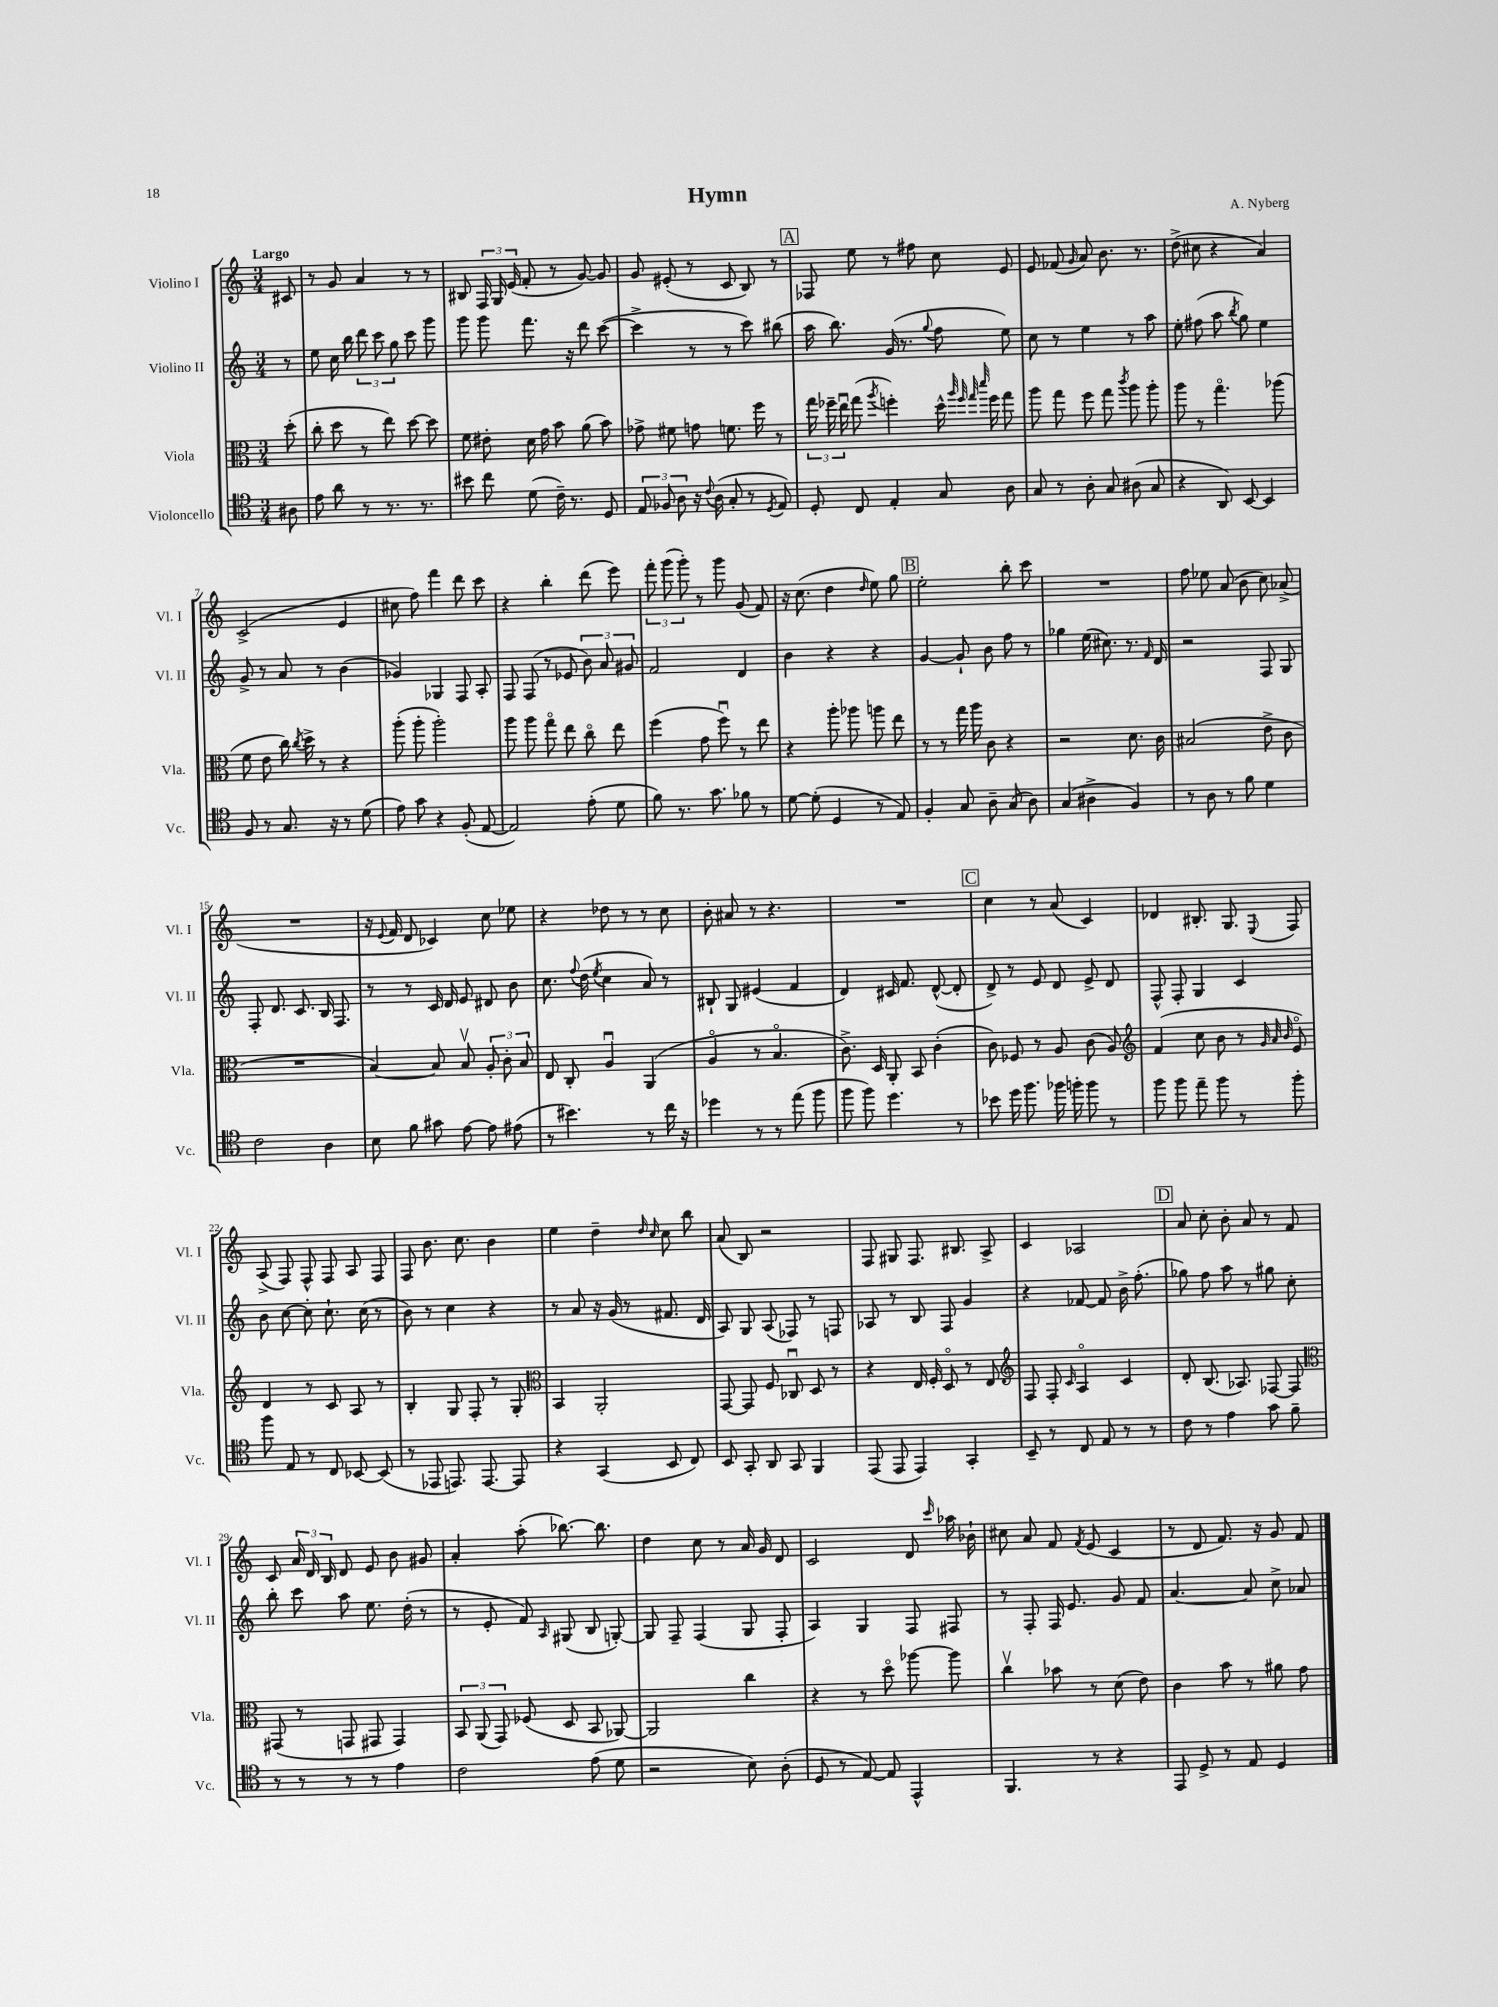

**kern	**kern	**kern	**kern
*part4	*part3	*part2	*part1
*staff4	*staff3	*staff2	*staff1
*I"Violoncello	*I"Viola	*I"Violino II	*I"Violino I
*I'Vc.	*I'Vla.	*I'Vl. II	*I'Vl. I
*clefC4	*clefC3	*clefG2	*clefG2
*k[]	*k[]	*k[]	*k[]
*M3/4	*M3/4	*M3/4	*M3/4
=	=	=	=
!	!	!	!LO:TX:a:B:t=Largo
8A#X\	(8dd'\	8r	8c#X/
=1	=1	=1	=1
8e\	8cc'\	8ee\	8r
8a\	8dd\	16cc\	8g/
.	.	16bb\	.
8r	8r	12ddd\	4a/
.	.	12ccc\	.
8.r	8ee\)	.	.
.	.	12gg\	.
.	[8dd\	8ccc\	8r
8.r	.	.	.
.	8dd\]	8ggg\	8r
=2	=2	=2	=2
8b#X\	8f\	8ggg\	8B#X/
8cc\	8e#X'\	8ggg\	24F/
.	.	.	24G/
.	.	.	(24e/
(8d\	16d\	8.fff\	8f'/
.	16g\	.	.
16c~\)	8b\	.	8r
8.r	.	16r	.
.	(8a\	8ddd\	[8g/)
8D/	8b\)	([8ccc\	8g/]
=3	=3	=3	=3
12E/	8g-X^\	4ccc^\]	8g/
12F-X/	.	.	.
.	8f#X\	.	(8e#X'/
12A\	.	.	.
16r	8gn\	8r	8r
8qqc/	.	.	.
(16A\	.	.	.
8G'/	8.fn\	8r	8c/
8r	.	8ccc\)	8B/)
.	16ff\	.	.
8qD/	.	.	.
8E/)	8r	(8bb#X\	8r
!!LO:REH:place=s1:t=A
=4	=4	=4	=4
8D'/	24gg\	16aa\	8F-X/
.	24ff-X~\	.	.
.	.	8.bb\)	.
.	24eeu\	.	.
8C/	(8gg\	.	8ee\
.	8qaa/	.	.
4E'/	4ffn'\)	(16g/	8r
.	.	8.r	.
.	.	.	8ff#X\
.	.	8qqgg/	.
8G/	16dd^^\	8ff\	8cc\
.	32qqaa/	.	.
.	32qqff/	.	.
.	32qqgg/	.	.
.	32qqddd/	.	.
.	16ff\	.	.
8A\	8gg\	8ee\)	8e/
=5	=5	=5	=5
8G/	8aa\	8cc\	8e/
8r	8gg\	8r	(8f-X/
.	.	.	16qqg/
8A'\	8ff\	4ee\	8a/)
8G/	8gg\	.	8.b\
.	8qccc/	.	.
(8A#X\	8aa\	8r	.
.	.	.	8.r
8G/	8aa'\	8aa\	.
=6	=6	=6	=6
4r	8aa\	8ee'\	(8dd^\
.	8r	(8ff#X\	8cc#X\
8AA/)	4.gg\	8aa\	4r
.	.	8qbb/	.
[8BB/	.	8gg\)	.
4BB/]	.	4ee\	4a/)
.	(8aa-X\	.	.
!!LO:LB:g=z
=7	=7	=7	=7
8F/	8f\	8g^/	(2c^/
8r	8e\	8r	.
8.G/	16cc\)	8a/	.
.	8qcc/	.	.
.	16dd^\	.	.
.	8r	8r	.
16r	.	.	.
8r	4r	(4b\	4e/
(8d\	.	.	.
=8	=8	=8	=8
8e\)	(8aa'\	4g-X/)	8cc#X\
8g\	8aa'\	.	8ff\)
4r	2aa'\)	4G-X/	4fff\
(8F'/	.	8F/	8ddd\
[8E/	.	8A'/	8ccc\
=9	=9	=9	=9
2E/])	8aa\	8F/	4r
.	8aa\	(8F/	.
.	8gg\	8r	4bb'\
.	8ee\	8e-X/	.
(8e'\	8cc\	12b\)	(8ddd\
.	.	12a/	.
8d\	8ee\	.	8eee\)
.	.	12g#X/	.
=10	=10	=10	=10
8f\)	(4ff\	2f/	12fff'\
.	.	.	(12ggg\
8.r	.	.	.
.	.	.	12ggg'\)
.	8g\	.	8r
8.g\	.	.	.
.	8ffu\)	.	8ggg\
8f-X\	8r	4d/	(8g/
8r	8ee\	.	8f/)
=11	=11	=11	=11
[8d\	4r	4b\	16r
.	.	.	(8.cc\
(8d'\]	.	.	.
4D/	8aa'\	4r	4dd\
.	8aa-X\	.	.
.	.	.	16qqdd/
8r	8aan\	4r	8ee\)
8E/)	8ee\	.	8gg\
!!LO:REH:place=s1:t=B
=12	=12	=12	=12
4F'/	8r	[4g/	2ee'\
.	8r	.	.
8G/	16gg\	8g`/]	.
.	16aa\	.	.
8A~\	8c\	8b\	.
(8G/	4r	8ff\	8bb'\
8A\)	.	8r	8ccc\
=13	=13	=13	=13
(4G/	2r	4gg-X\	2.r
4A#X^\	.	(16ee\	.
.	.	8.cc#X\)	.
4F/)	8.d\	8.r	.
.	.	16qqf/	.
.	16c\	16d/	.
=14	=14	=14	=14
8r	(2B#X/	2r	8ff\
8A\	.	.	8ee-X\
8r	.	.	(8a/
8f\	.	.	8b\
4d\	8e^\	8F/	8cc\)
.	8c\	8G/	(8a-X^/
!!LO:LB:g=z
=15	=15	=15	=15
2c\	2.r	8F'/	2.r
.	.	8.d/	.
.	.	8.c/	.
4A\	.	16B/	.
.	.	8.F/	.
=16	=16	=16	=16
8B\	[4B/)	8r	16r
.	.	.	8qqe/
.	.	.	16f/
8f\	.	8r	8d/
8g#X\	8B/]	16c/	4c-X/)
.	.	16d/	.
[8e\	8Bv/	8e/	.
8e\]	12A'/	8d#X/	8cc\
.	12c'\	.	.
(8e#X\	.	8b\	8ee-X\
.	12B/	.	.
=17	=17	=17	=17
8r	8E/	8.cc\	4r
4.b#X\)	8C'/	.	.
.	.	8qqff/	.
.	.	(16dd\	.
.	.	8qee/	.
.	4Au/	4cc\	8dd-X\
.	.	.	8r
8r	(4AA/	8a/)	8r
16cc\	.	8r	8cc\
16r	.	.	.
=18	=18	=18	=18
4dd-X\	4A/	8B#X`/	8b'\
.	.	8G/	8a#X/
8r	8r	(4e#X/	8r
8r	4.B/	.	4.r
(8ee\	.	4f/	.
8ff\	.	.	.
=19	=19	=19	=19
8ff\	8.c^\)	4d/)	2.r
8ff\)	.	.	.
.	16D/	.	.
4.dd\	8AA'/	16c#X/	.
.	.	8.f/	.
.	8BB/	.	.
.	(4c'\	([8d^^/	.
8r	.	8d'/]	.
!!LO:REH:place=s1:t=C
=20	=20	=20	=20
8b-X\	8c\)	8d^/)	4cc\
16dd\	8F-X/	8r	.
8.ff\	.	.	.
.	8r	8e/	8r
16ff-X\	8A/	8d/	(8a/
16ffn'\	.	.	.
8ff\	(8c\	8e^/	4c/)
8r	8A/)	8d/	.
=21	=21	=21	=21
*	*clefG2	*	*
8ff\	(4f/	8F^^/	4d-X/
8ff\	.	8F'/	.
8ee~\	8cc\	4G/	8.B#X'/
8ff\	8b\	.	.
.	.	.	8.G/
8r	8r	4c/	.
.	32qqg/	.	.
.	32qqa/	.	.
.	32qqb/	.	8qqE/
8ff'\	8e/)	.	8F/
!!LO:LB:g=z
=22	=22	=22	=22
8ff\	4d/	8b\	(8A^/
8E/	.	[8cc\	8F/)
8r	8r	8cc'\]	8F^^/
8C/	8c/	8.cc`\	8F/
[8BB-X/	8A/	.	8A/
.	.	(16cc\	.
(8BB-/]	8r	8r	8F/
=23	=23	=23	=23
8r	4B'/	8b\)	8F/
8EE-X/	.	8r	8.b\
8.EEn/)	8G/	4cc\	.
.	.	.	8.cc\
.	8F'/	.	.
[8.EE/	.	.	.
.	8r	4r	4b\
8EE/]	8G'/	.	.
=24	=24	=24	=24
*	*clefC3	*	*
4r	4BB/	8r	4ee\
.	.	8a/	.
(4GG/	2AA'/	16r	4dd~\
.	.	(16g/	.
.	.	8r	.
.	.	.	16qqdd/
.	.	.	16qqcc/
8BB/	.	8.f#X/	8cc\
8C/)	.	.	8bb\
.	.	16d/	.
=25	=25	=25	=25
8BB/	[8GG/	8A/)	(8a/
8GG'/	8GG/]	8G/	8B/)
8AA/	8F/	(8A/	2r
8GG/	8C-Xu/	8F-X/)	.
4FF/	8D/	8r	.
.	8r	8Fn/	.
=26	=26	=26	=26
(8EE/	4r	8A-X/	8F/
8EE/	.	8r	8G#X/
4EE/)	16E/	8B/	8.F/
.	16F'/	.	.
.	8D/	8F/	.
.	.	.	8.B#X/
4GG'/	8r	4g/	.
.	8E/	.	8A^/
=27	=27	=27	=27
*	*clefG2	*	*
8BB~/	8F/	4r	4c/
8r	8F'/	.	.
.	16qqc/	.	.
8C/	4A/	[8f-X/	2A-X/
8E/	.	8f-/]	.
8r	4c/	16b^\	.
.	.	(8.ff'\	.
8r	.	.	.
!!LO:REH:place=s1:t=D
=28	=28	=28	=28
8c\	8d'/	8gg-X\)	8a/
8r	(8.B/	8ff\	8cc'\
4e\	.	8aa\	8b'\
.	8.A-X/)	.	.
.	.	8r	8a/
8g\	[8F-X/	8gg#X\	8r
8f~\	8F-/]	8cc'\	8f/
!!LO:LB:g=z
=29	=29	=29	=29
*	*clefC3	*	*
8r	(8GG#X/	8bb'\	8c/
8r	8r	8ccc\	24a/
.	.	.	24d/
.	.	.	24B/
8r	8GGn/	8aa\	8d/
8r	8GG#X/	8.ee\	8e/
4e\	4GG#/)	.	8b\
.	.	(16dd'\	.
.	.	8r	8g#X/
=30	=30	=30	=30
2c\	12BB/	8r	4a'/
.	(12AA/	.	.
.	.	8e'/	.
.	12GG/)	.	.
.	(8F-X/	8f/)	(8aa'\
.	.	16qqA/	.
.	8D/	(8G#X/	[8.bb-X\)
(8e\	8BB/	8B/	.
.	.	.	8.bb-\]
8d\	[8AA-X/)	[8Gn'/)	.
=31	=31	=31	=31
2r	2AA-/]	8G/]	4dd\
.	.	8F~/	.
.	.	(4F/	8cc\
.	.	.	8r
8B\)	4cc\	8G/	16a/
.	.	.	16g/
(8A'\	.	8F'/	8d/
=32	=32	=32	=32
8D/	4r	4A/)	2c/
8r	.	.	.
[8E/)	8r	4G/	.
8E/]	8dd\	.	.
4EE^^/	[8aa-X\	8F/	8d/
.	.	.	16qqccc/
.	8aa-\]	8F#X/	16aa-X\
.	.	.	16b-X`\
=33	=33	=33	=33
4.FF/	4ccv\	8r	8cc#X\
.	.	8F'/	8a/
.	8b-X\	16F/	8f/
.	.	8.e/	.
.	.	.	8qf/
8r	8r	.	(8e/
4r	(8d\	8g/	4c/
.	8e\)	8f/	.
=34	=34	=34	=34
8EE/	4c\	[4.a/	8r
8D^/	.	.	8d/
8r	8b\	.	8.f/)
8E/	8r	8a/]	.
.	.	.	16r
4D/	8a#X\	8cc^\	8g/
.	8g\	8a-X/	8f/
==	==	==	==
*-	*-	*-	*-
